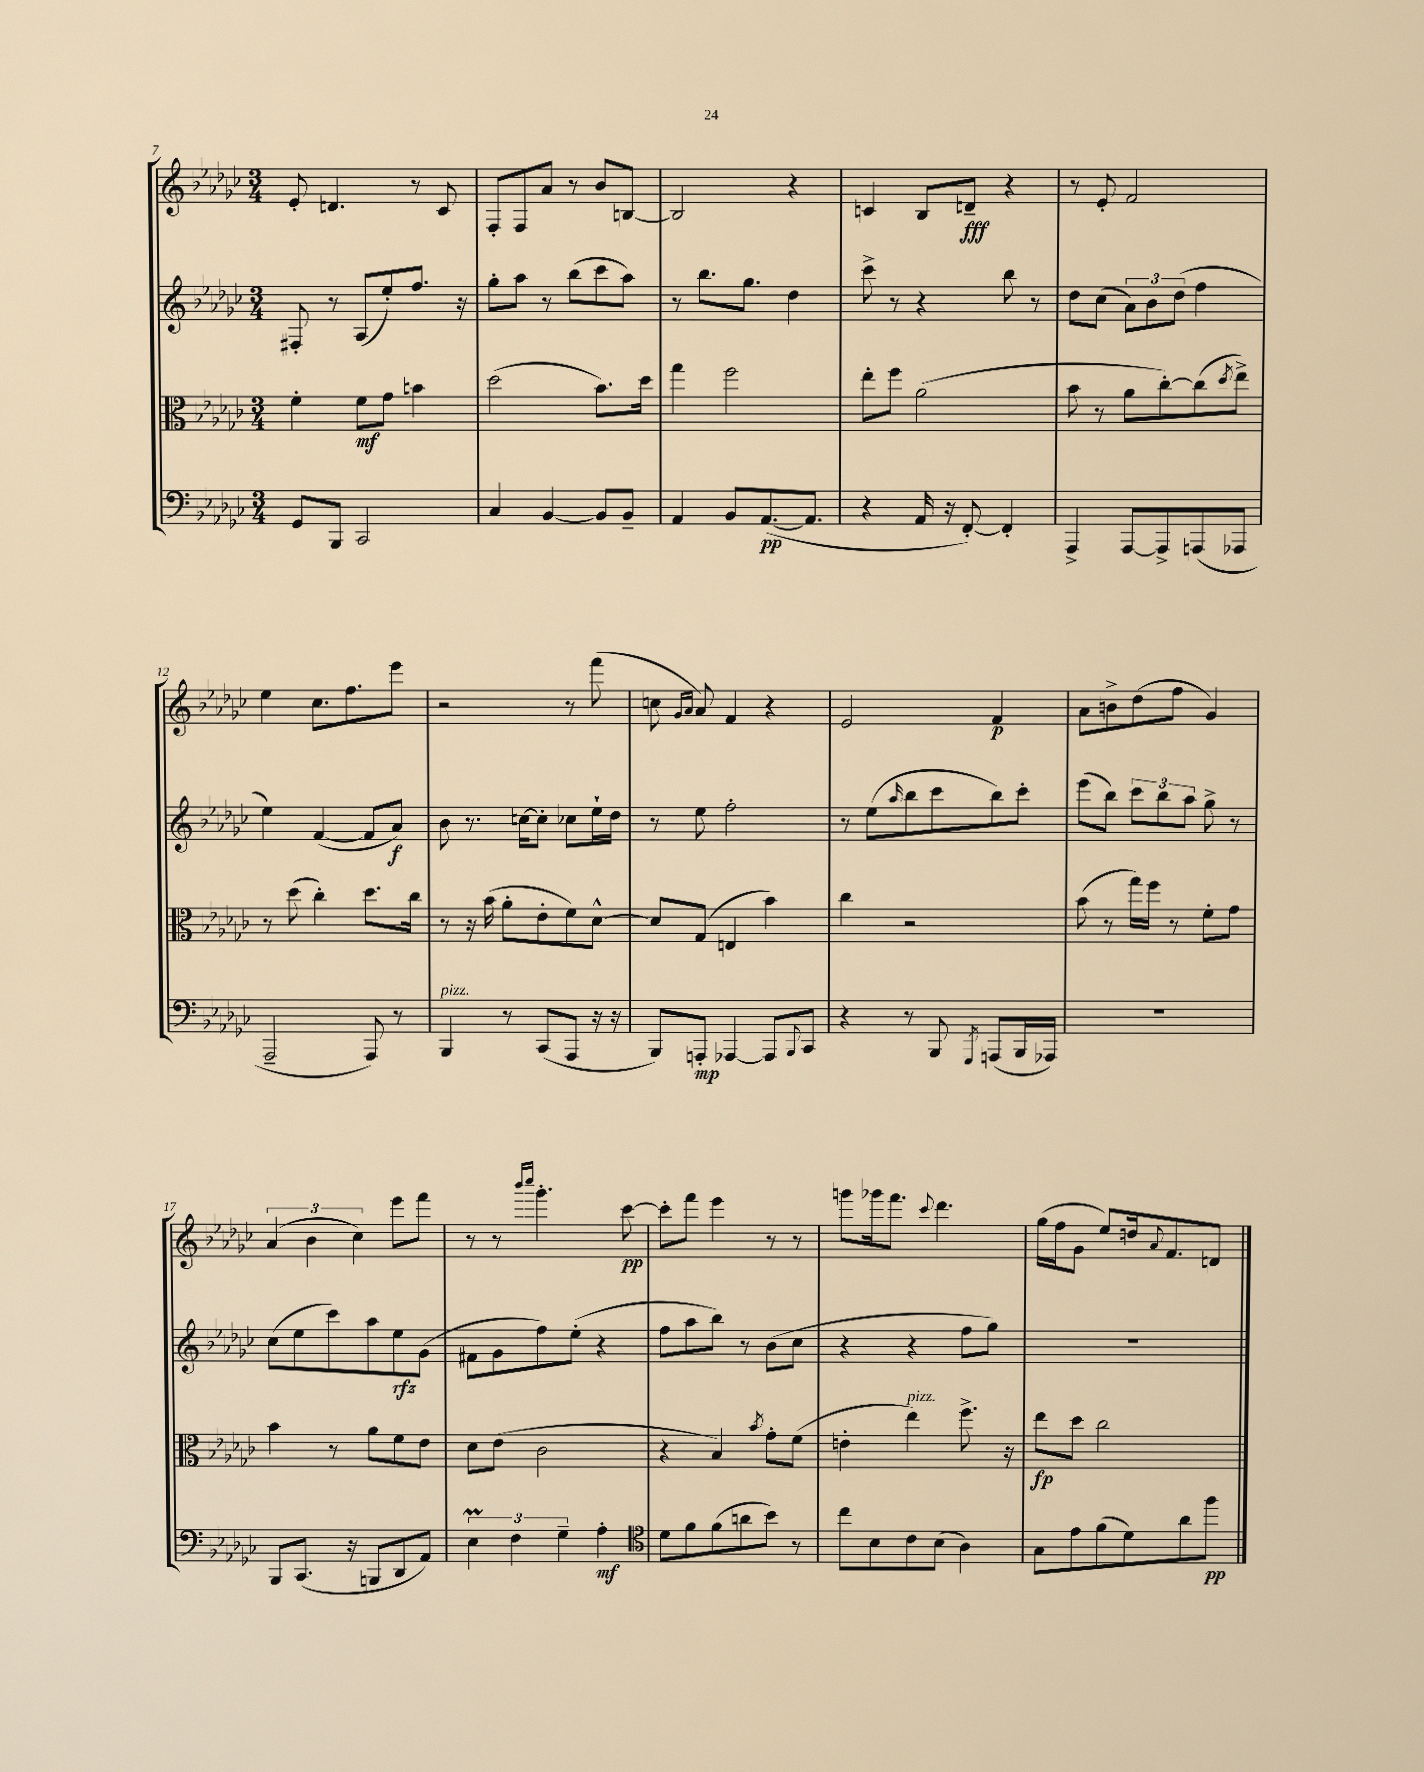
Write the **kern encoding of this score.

**kern	**kern	**kern	**kern
*staff4	*staff3	*staff2	*staff1
*clefF4	*clefC3	*clefG2	*clefG2
*k[b-e-a-d-g-c-]	*k[b-e-a-d-g-c-]	*k[b-e-a-d-g-c-]	*k[b-e-a-d-g-c-]
*M3/4	*M3/4	*M3/4	*M3/4
8GG-	4f'	8F#'	8e-'
8BBB-	.	8r	4.d
2CC-	8f	(8A-	.
.	8g-	8ee-')	.
.	4b	8.ff	8r
.	.	.	8c-
.	.	16r	.
=	=	=	=
4C-	(2dd-	8gg-'	8F'
.	.	8aa-	8F
[4BB-	.	8r	8a-
.	.	(8bb-	8r
8BB-]	8.b-)	8ccc-	8b-
8BB-~	.	8aa-)	[8B
.	16dd-	.	.
=	=	=	=
4AA-	4gg-	8r	2B]
.	.	8.bb-	.
8BB-	2ff	.	.
.	.	8.gg-	.
([8.AA-	.	.	.
.	.	4dd-	4r
8.AA-]	.	.	.
=	=	=	=
4r	8ee-'	8ccc-^	4c
.	8ff	8r	.
16AA-	(2a-	4r	8B-
16r	.	.	.
[8FF')	.	.	8d~
4FF']	.	8bb-	4r
.	.	8r	.
=	=	=	=
4AAA-^	8b-	8dd-	8r
.	8r	(8cc-	8e-'
[8AAA-	8a-	12a-)	2f
.	.	12b-	.
8AAA-^]	[8cc-')	.	.
.	.	(12dd-	.
(8AAA	(8cc-]	4ff	.
.	8qdd-	.	.
8AAA-	8ee-^)	.	.
=	=	=	=
2AAA-~	8r	4ee-)	4ee-
.	(8dd-	.	.
.	4cc-')	([4f	8.cc-
.	.	.	8.ff
8AAA-)	8.dd-	8f]	.
8r	.	8a-)	8eee-
.	16cc-	.	.
=	=	=	=
4BBB-	8r	8b-	2r
.	16r	8.r	.
.	(16b-	.	.
8r	8a-'	.	.
.	.	[16cc	.
(8CC-	8e-'	8cc']	.
8AAA-	8f)	8cc-	8r
16r	[8d-^^	16ee-`	(8fff
16r	.	16dd-	.
=	=	=	=
8BBB-)	8d-]	8r	8cc
.	.	.	16qqg-
.	.	.	16qqa-
8AAA'	(8G-	8ee-	8a-)
[4AAA-	4E	2ff'	4f
8AAA-]	4b-)	.	4r
8qqBBB-	.	.	.
8CC-	.	.	.
=	=	=	=
4r	4cc-	8r	2e-
.	.	(8ee-	.
.	.	16qqaa-	.
8r	2r	8bb-	.
8BBB-	.	8ccc-	.
8qGGG-	.	.	.
(8AAA	.	8bb-)	4f
16BBB-	.	8ccc-'	.
16AAA-)	.	.	.
=	=	=	=
2.r	(8b-	(8eee-	8a-
.	8r	8bb-)	8b^
.	16gg-)	12ccc-	(8dd-
.	16ff	.	.
.	.	12bb-	.
.	8r	.	8ff
.	.	12aa-	.
.	8f'	8gg-^	4g-)
.	8g-	8r	.
=	=	=	=
8BBB-	4b-	(8cc-	(6a-
(8.CC-	.	8ee-	.
.	.	.	6b-
.	8r	8ccc-)	.
16r	.	.	.
.	.	.	6cc-)
8BBB	8a-	8aa-	.
8DD-	8f	8ee-	8eee-
8AA-)	8e-	(8g-	8fff
=	=	=	=
6E-	8d-	8f#	8r
.	(8e-	8g-	8r
6F	.	.	.
.	.	.	16qqbbb-
.	.	.	16qqcccc-
.	2c-	8ff)	4.ggg-'
6G-~	.	.	.
.	.	(8ee-'	.
4A-'	.	4r	.
.	.	.	[8ccc-
=	=	=	=
*clefC4	*	*	*
8d-	4r	8ff	8ccc-']
8f	.	8aa-	8fff
(8f	4B-)	8bb-)	4eee-
8a	.	8r	.
.	8qb-	.	.
8b-)	8g-'	(8b-	8r
8r	(8f	8cc-	8r
=	=	=	=
8cc-	4e'	4r	8ggg
8B-	.	.	16ggg-
.	.	.	8.fff
8c-	4ee-)	4r	.
.	.	.	8qqccc-
(8B-	.	.	4.ddd-
4A-)	8.ff^	8ff	.
.	.	8gg-)	.
.	16r	.	.
=	=	=	=
8G-	8ee-	2.r	(16gg-
.	.	.	16ff
8e-	8dd-	.	8g-
(8f	2cc-	.	8ee-)
8d-)	.	.	16dd
.	.	.	8qqa-
.	.	.	8.f
8a-	.	.	.
8ff	.	.	8d
==	==	==	==
*-	*-	*-	*-
